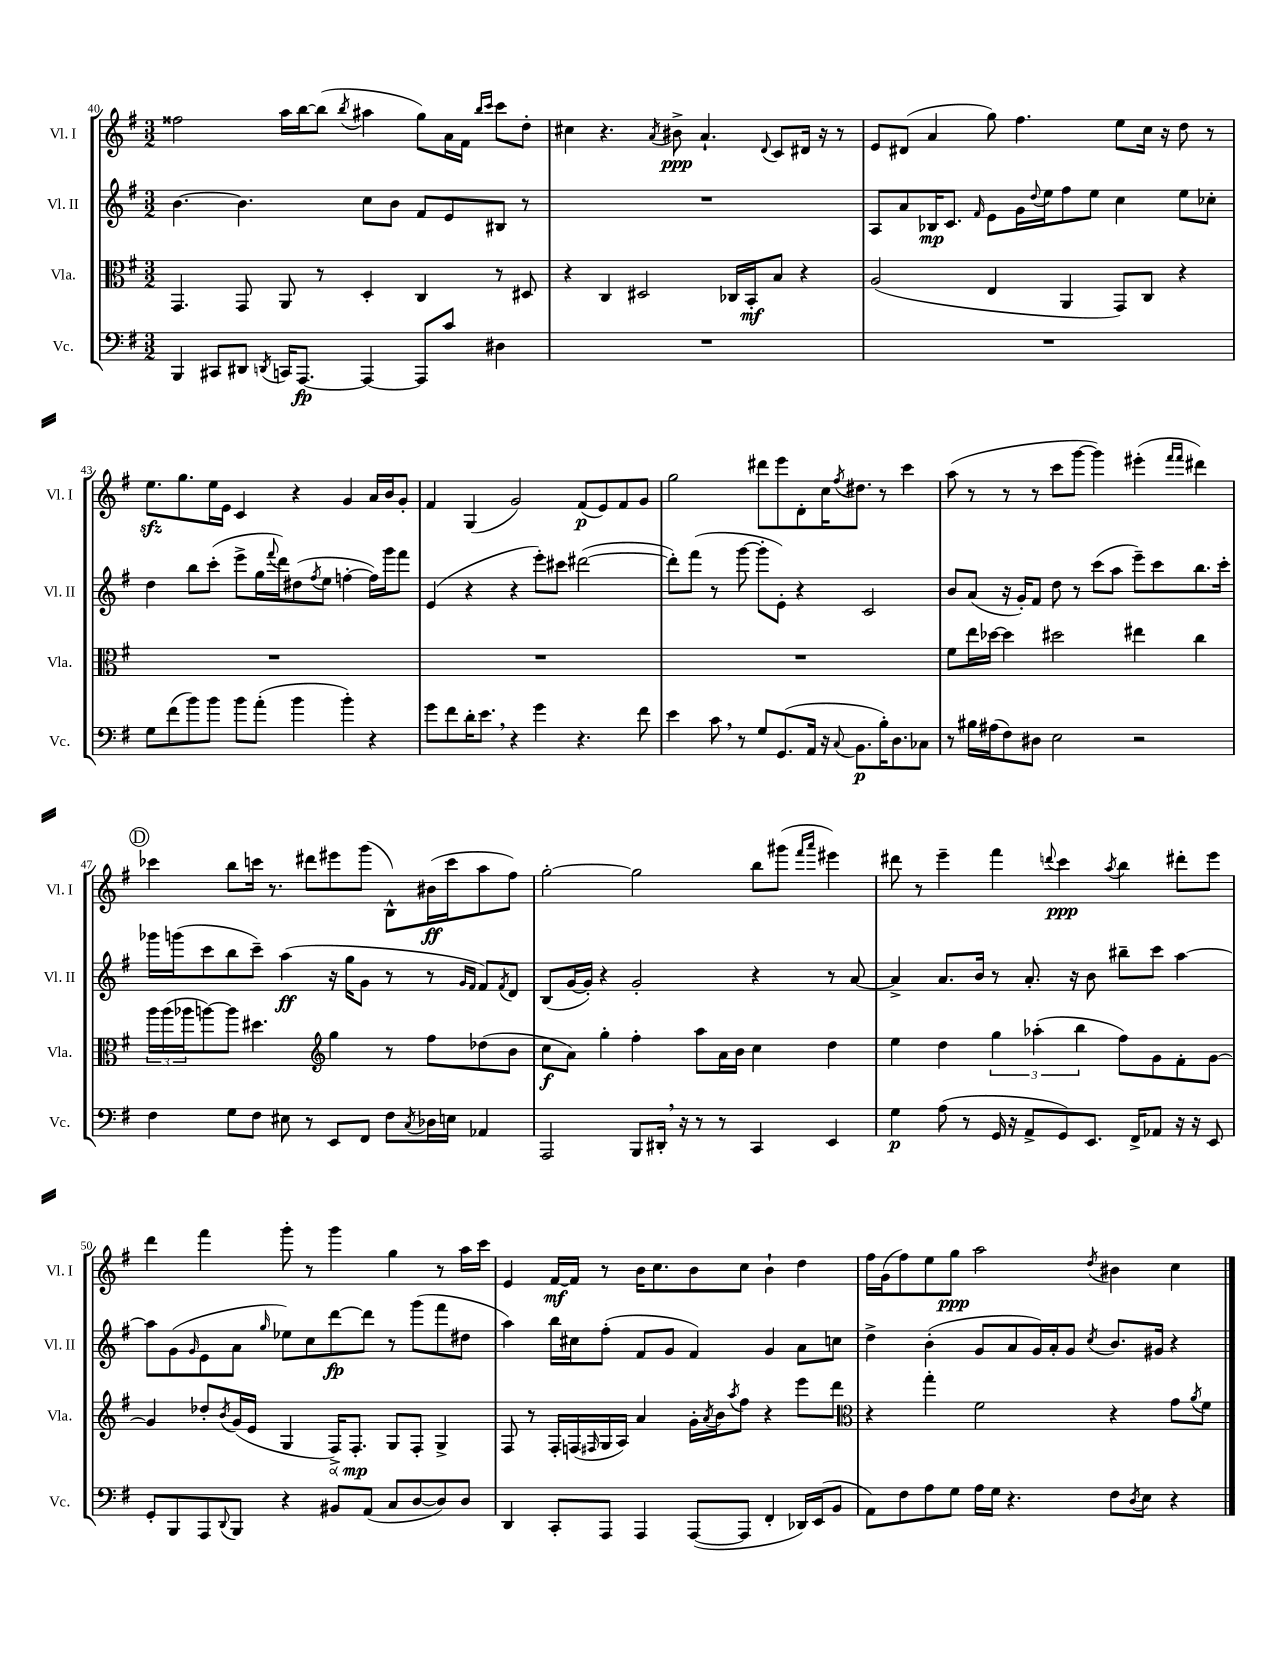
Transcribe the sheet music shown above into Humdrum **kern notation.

**kern	**kern	**kern	**kern
*staff4	*staff3	*staff2	*staff1
*clefF4	*clefC3	*clefG2	*clefG2
*k[f#]	*k[f#]	*k[f#]	*k[f#]
*M3/2	*M3/2	*M3/2	*M3/2
4BBB	4.GG	[4.b	2ff##
8CC#	.	.	.
8DD#	8GG	4.b]	.
8qDD	.	.	.
16CC	8AA	.	16aa
[8.AAA	.	.	[16bb
.	8r	.	(8bb]
.	.	.	8qbb
4AAA_	4D'	8cc	4aa#
.	.	8b	.
8AAA]	4C	8f#	8gg)
8c	.	8e	16a
.	.	.	16f#
.	.	.	16qqbb
.	.	.	16qqccc
4D#	8r	8B#	8ccc
.	8D#	8r	8dd'
=	=	=	=
1.r	4r	1.r	4cc#
.	4C	.	4.r
.	2D#	.	.
.	.	.	8qa
.	.	.	8b#^
.	.	.	4.a`
.	16C-	.	.
.	16BB'	.	.
.	.	.	8qqd
.	8B	.	8c
.	4r	.	16d#
.	.	.	16r
.	.	.	8r
=	=	=	=
1.r	(2A	8A	8e
.	.	8a	(8d#
.	.	16B-	4a
.	.	8.c	.
.	.	16qqf#	.
.	4E	8e	8gg)
.	.	16g	4.ff#
.	.	8qqdd	.
.	.	16ee	.
.	4AA	8ff#	.
.	.	8ee	.
.	8GG)	4cc	8ee
.	8C	.	16cc
.	.	.	16r
.	4r	8ee	8dd
.	.	8cc-'	8r
=	=	=	=
8G	1.r	4dd	8.ee
(8f#	.	.	.
.	.	.	8.gg
8b)	.	8bb	.
8b	.	(8ccc'	16ee
.	.	.	16e
8b	.	8eee^	4c
(8a'	.	16gg	.
.	.	8qqfff#	.
.	.	16ddd)	.
4b	.	(8dd#	4r
.	.	8qff#	.
.	.	8ee	.
4b')	.	[4ff'	4g
4r	.	16ff])	16a
.	.	16ggg	16b
.	.	8fff#	8g'
=	=	=	=
8g	1.r	(4e	4f#
8f#	.	.	.
16d'	.	4r	(4G
8.e	.	.	.
4r	.	4r	2g)
4g	.	8eee')	.
.	.	8ccc#	.
4.r	.	([2ddd#	(8f#
.	.	.	8e)
.	.	.	8f#
8f#	.	.	8g
=	=	=	=
4e	1.r	8ddd#'])	2gg
.	.	(8fff#	.
8c	.	8r	.
8r	.	[8ggg	.
8G	.	8ggg']	8ddd#
(8.GG	.	8e')	8eee
.	.	4r	8d'
16AA	.	.	.
16r	.	.	16cc
8qqC	.	.	8qff#
8.BB	.	.	8.dd#
.	.	2c	.
16B')	.	.	8r
8.D	.	.	.
.	.	.	4ccc
8C-	.	.	.
=	=	=	=
8r	8f#	8b	(8aa
16B#	16ee	(8a	8r
(16A#	[16dd-	.	.
8F#)	4dd-]	16r	8r
.	.	16g')	.
8D#	.	8f#	8r
2E	2dd#	8dd	8ccc
.	.	8r	[8ggg
.	.	(8ccc	4ggg])
.	.	8aa	.
2r	4ee#	8eee~)	(4eee#'
.	.	8ccc	.
.	.	.	16qqfff#
.	.	.	16qqfff#
.	4cc	8.bb	4ddd#)
.	.	16ccc'	.
=	=	=	=
4F#	24aa	16ggg-	4ccc-
.	(24aa	.	.
.	.	(16ggg	.
.	24aa-	.	.
.	[8aa)	8ccc	.
8G	8aa]	8bb	8bb
8F#	4.dd#	8ccc~)	16ccc
.	.	.	8.r
8E#	.	(4aa	.
8r	.	.	8ddd#
*	*clefG2	*	*
8EE	4gg	16r	8eee#
.	.	16gg	.
8FF#	.	8g	(8ggg
8F#	8r	8r	8B^^)
8qC	.	.	.
16D-	8ff#	8r	(16b#
16E	.	.	16ccc
.	.	16qqg	.
.	.	16qqf#	.
4AA-	(8dd-	8f#)	8aa
.	.	8qf#	.
.	8b	8d	8ff#)
=	=	=	=
2AAA	8cc	(8B	[2gg'
.	8a)	[16g	.
.	.	16g'])	.
.	4gg'	4r	.
8BBB	4ff#'	2g'	2gg]
16DD#'	.	.	.
16r	.	.	.
8r	8aa	.	.
8r	16a	.	.
.	16b	.	.
4CC	4cc	4r	8bb
.	.	.	(8ggg#
.	.	.	16qqfff#
.	.	.	16qqaaa
4EE	4dd	8r	4eee#)
.	.	[8a	.
=	=	=	=
4G	4ee	4a^]	8ddd#
.	.	.	8r
(8A	4dd	8.a	4eee~
8r	.	.	.
.	.	16b	.
16GG	6gg	8r	4fff#
16r	.	.	.
8AA^	.	8.a'	.
.	(6aa-'	.	.
.	.	.	8qqddd
8GG)	.	.	4ccc
.	.	16r	.
.	6bb	.	.
8.EE	.	8b	.
.	.	.	8qaa
.	8ff#)	8bb#~	4bb
16FF#^	.	.	.
8AA-	8g	8ccc	.
16r	8f#'	[4aa	8ddd#'
16r	.	.	.
8EE	[8g	.	8eee
=	=	=	=
8GG'	4g]	8aa]	4ddd
8BBB	.	(8g	.
.	.	16qqg	.
8AAA	8dd-'	8e	4fff#
8qqDD	8qb	.	.
8BBB	(16g	8a	.
.	16e	.	.
.	.	16qqgg	.
4r	4G	8ee-)	8ggg'
.	.	8cc	8r
8BB#	16F#^)	[8ddd	4ggg
.	8.F#'	.	.
(8AA	.	8ddd]	.
8C	8G	8r	4gg
[8D	8F#'	(8ggg	.
8D])	4G^	8fff#	8r
8D	.	8dd#	16aa
.	.	.	16ccc
=	=	=	=
4DD	8F#	4aa)	4e
.	8r	.	.
8CC'	16F#'	16bb	[16f#
.	(16F	16cc#	16f#]
.	16qqF#	.	.
8AAA	16G	(8ff#'	8r
.	16A)	.	.
4AAA	4a	8f#	16b
.	.	.	8.cc
.	.	8g	.
([8AAA	16g'	4f#)	8b
.	8qa	.	.
.	16b	.	.
.	8qaa	.	.
8AAA]	8ff#	.	8cc
4FF#'	4r	4g	4b`
16DD-)	8eee	8a	4dd
(16EE	.	.	.
8BB	8ddd	8cc	.
=	=	=	=
*	*clefC3	*	*
8AA)	4r	4dd^	16ff#
.	.	.	(16g
8F#	.	.	8ff#)
8A	4gg'	(4b'	8ee
8G	.	.	8gg
16A	2f#	8g	2aa
16G	.	.	.
4.r	.	8a	.
.	.	16g)	.
.	.	16a'	.
.	.	8g	.
.	.	8qcc	8qdd
8F#	4r	8.b	4b#
8qD	.	.	.
8E	.	.	.
.	.	16g#	.
4r	8g	4r	4cc
.	8qa	.	.
.	8f#	.	.
==	==	==	==
*-	*-	*-	*-
